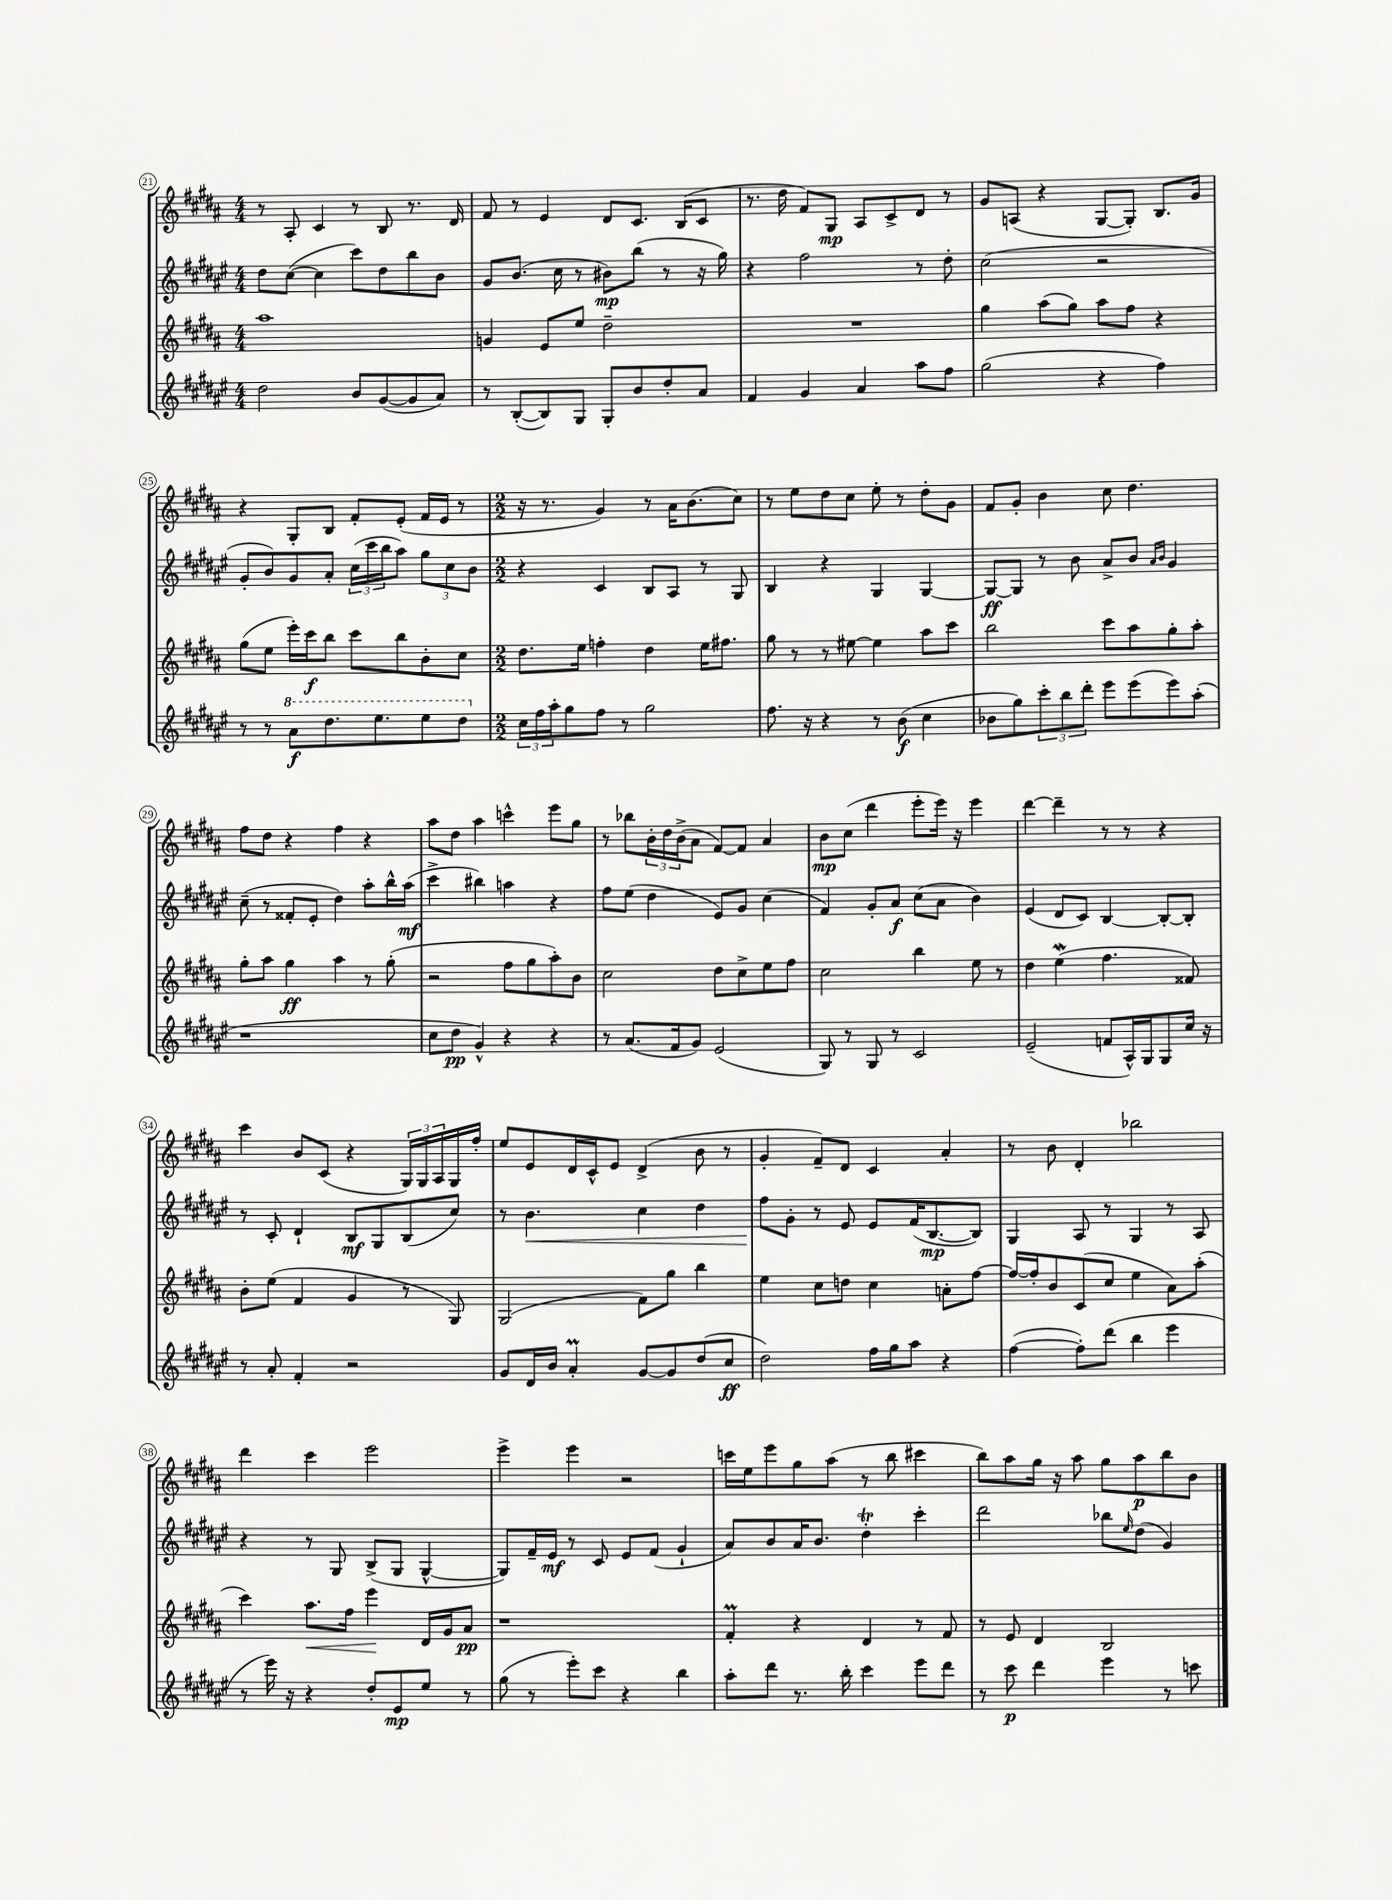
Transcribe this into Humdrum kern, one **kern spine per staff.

**kern	**kern	**kern	**kern
*staff4	*staff3	*staff2	*staff1
*clefG2	*clefG2	*clefG2	*clefG2
*k[f#c#g#d#a#e#]	*k[f#c#g#d#a#]	*k[f#c#g#d#a#e#]	*k[f#c#g#d#a#]
*M4/4	*M4/4	*M4/4	*M4/4
2dd#	1aa#	8dd#	8r
.	.	([8cc#	8A#'
.	.	4cc#]	4c#
8b	.	8ccc#)	8r
([8g#	.	8dd#	8B
8g#]	.	8bb	8.r
8a#)	.	8b	.
.	.	.	16d#
=	=	=	=
8r	4g	8g#	8f#
([8B'	.	(8.b	8r
8B])	8e	.	4e
.	.	16cc#	.
8G#	8ee	8r	.
8G#'	2dd#~	8b#)	8d#
8b	.	(8bb	8.c#
8dd#'	.	8r	.
.	.	.	(16B
8a#	.	16r	8c#
.	.	16gg#)	.
=	=	=	=
4f#	1r	4r	8.r
.	.	.	16dd#
4g#	.	2ff#	8f#)
.	.	.	8G#
4a#	.	.	8A#
.	.	.	8c#^
8aa#	.	8r	8d#
8ff#	.	8dd#'	8r
=	=	=	=
(2gg#	4gg#	(2cc#	8g#
.	.	.	(8A
.	(8aa#	.	4r
.	8gg#)	.	.
4r	8aa#	2r	[8G#
.	8ff#	.	8G#'])
4ff#)	4r	.	8.B
.	.	.	16g#
=	=	=	=
8r	(8gg#	8g#'	4r
8r	8ee	8b)	.
8aa#	16eee')	8g#	8G#'
.	16ccc#	.	.
8.ddd#	8bb	8a#'	8B
.	8ccc#	(24cc#	8f#'
.	.	24ccc#	.
8.eee#	.	.	.
.	.	24bb	.
.	8bb	8aa#)	(8e'
8eee#	8b'	12gg#	16f#
.	.	.	16e
.	.	12cc#	.
8ddd#	8cc#	.	8r
.	.	12b	.
=	=	=	=
*M2/2	*M2/2	*M2/2	*M2/2
24cc#	8.dd#	4r	16r
24ff#	.	.	.
.	.	.	8.r
24aa#'	.	.	.
8gg#	.	.	.
.	16ee	.	.
8ff#	4ff'	4c#	4g#)
8r	.	.	.
2gg#	4dd#	8B	8r
.	.	8A#	16a#
.	.	.	(8.b
.	16ee	8r	.
.	8.ff#	.	.
.	.	8G#	8cc#)
=	=	=	=
8.ff#	8gg#	4B	8r
.	8r	.	8ee
16r	.	.	.
4r	8r	4r	8dd#
.	[8ee#	.	8cc#
8r	4ee#]	4G#	8ee'
(8b	.	.	8r
4cc#	8aa#	[4G#	8dd#'
.	8ccc#	.	8g#
=	=	=	=
8b-	2bb	8G#_	8f#
8gg#)	.	8G#]	8g#'
12ccc#'	.	8r	4b
12bb	.	.	.
.	.	8b	.
12ddd#'	.	.	.
8eee#	8ccc#	8a#^	8cc#
(8eee#	8aa#	8b	4.dd#
.	.	16qqa#	.
.	.	16qqb	.
8eee#)	8gg#'	4g#	.
(8aa#'	8aa#'	.	.
=	=	=	=
1r	8gg#'	(8cc#~	8ff#
.	8aa#	8r	8dd#
.	4gg#	8f##'	4r
.	.	8e#'	.
.	4aa#	4dd#)	4ff#
.	8r	8aa#'	4r
.	(8gg#'	16bb^^	.
.	.	(16aa#	.
=	=	=	=
8cc#	2r	4ccc#^	8aa#
8dd#	.	.	8dd#
4g#^^)	.	4bb#)	4aa#
4r	8ff#	4aa	4ccc^^
.	8gg#	.	.
4r	8aa#')	4r	8eee
.	8b	.	8gg#
=	=	=	=
8r	2cc#	8ff#	8r
(8.a#	.	(8ee#	8bb-
.	.	4dd#	24b'
.	.	.	24dd#
16f#	.	.	.
.	.	.	(24b^
8g#)	.	.	8a#
(2e#	8dd#	8e#)	[8f#)
.	8cc#^	8g#	8f#]
.	8ee	(4cc#	4a#
.	8ff#	.	.
=	=	=	=
8G#)	2cc#	4f#)	8b
8r	.	.	(8cc#
8G#	.	8g#'	4ddd#
8r	.	8a#	.
2c#	4bb	(8cc#	8eee'
.	.	8a#	16eee)
.	.	.	16r
.	8ee	4b)	4eee
.	8r	.	.
=	=	=	=
(2e#~	4dd#	(4e#	[4ddd#
.	(4ee	8d#	4ddd#~]
.	.	8c#)	.
8f	4.ff#	[4B	8r
16A#^^)	.	.	8r
16G#	.	.	.
8G#	.	8B'_	4r
16cc#	8f##)	8B']	.
16r	.	.	.
=	=	=	=
8r	8b'	8r	4ccc#
8a#'	(8ee	8c#'	.
4f#'	4f#	4d#`	8b
.	.	.	(8c#
2r	4g#	8B	4r
.	.	8G#	.
.	8r	(8B	24G#)
.	.	.	24G#
.	.	.	24A#
.	8G#)	8cc#)	16G#
.	.	.	16ff#'
=	=	=	=
8g#	(2G#	8r	8ee
16d#	.	4.b	8e
16b	.	.	.
4a#'	.	.	16d#
.	.	.	16c#^^
.	.	.	8e
[8g#	8f#)	4cc#	(4d#^
8g#]	8gg#	.	.
(8dd#	4bb	4dd#	8b
8cc#	.	.	8r
=	=	=	=
2dd#)	4ee	8ff#	4g#'
.	.	8g#'	.
.	8cc#	8r	8f#~)
.	8dd	8e#	8d#
16ff#	4cc#	8e#	4c#
16gg#	.	.	.
8aa#	.	(16f#	.
.	.	[8.B	.
4r	8a'	.	4a#'
.	[8ff#	8B])	.
=	=	=	=
([4ff#	16ff#_	4G#	8r
.	16ff#']	.	.
.	8b	.	8b
8ff#'])	(8c#	8A#	4d#'
(8ddd#	8cc#	8r	.
4bb	4ee	4G#	2bb-
4eee#	8a#)	8r	.
.	(8aa#'	8A#	.
=	=	=	=
8r	4ccc#)	4r	4ddd#
16eee#)	.	.	.
16r	.	.	.
4r	8.aa#	8r	4ccc#
.	.	8G#	.
.	16ff#	.	.
8dd#'	4eee	(8B^	2eee
8e#	.	8G#	.
8ee#	16d#	[4G#^^	.
.	16g#	.	.
8r	8a#	.	.
=	=	=	=
(8gg#	1r	8G#])	4eee^
8r	.	16f#~	.
.	.	16e#	.
8eee#')	.	8r	4eee
8ccc#	.	8c#	.
4r	.	8e#	2r
.	.	(8f#	.
4bb	.	4g#`	.
=	=	=	=
8aa#'	4f#'	8a#)	16ccc
.	.	.	16ee
8ddd#	.	8b	8eee
8.r	4r	16a#	8gg#
.	.	8.b	.
.	.	.	(8aa#
16bb'	.	.	.
4ccc#	4d#	4dd#'	8r
.	.	.	8bb
8eee#	8r	4ccc#'	4ccc#
8ddd#	8f#	.	.
=	=	=	=
8r	8r	2ddd#	8bb)
8ccc#	8e	.	8aa#
4ddd#	4d#	.	16gg#
.	.	.	16r
.	.	.	8aa#
4eee#	2B	8bb-	8gg#
.	.	16qqee#	.
.	.	(8dd#	8aa#
8r	.	4g#)	8bb
8ccc	.	.	8b
==	==	==	==
*-	*-	*-	*-
